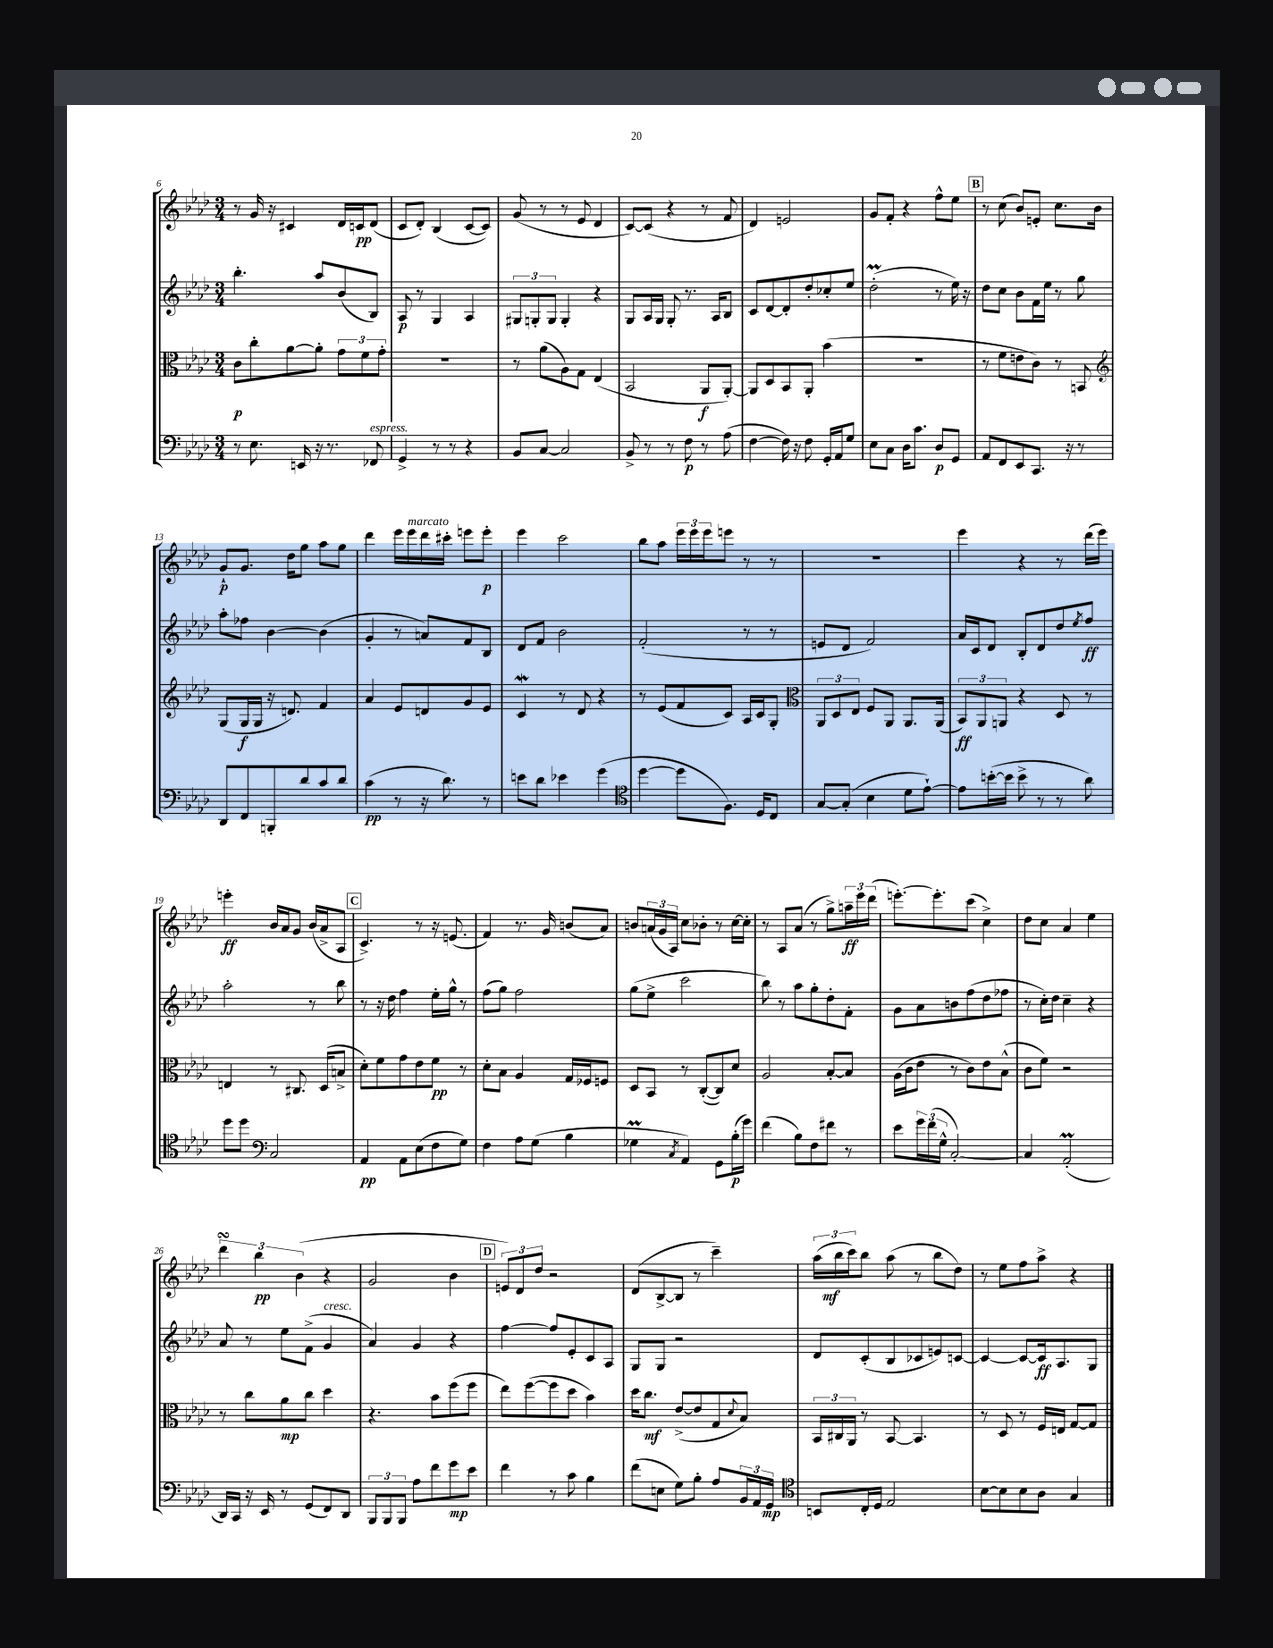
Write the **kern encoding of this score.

**kern	**kern	**kern	**kern
*staff4	*staff3	*staff2	*staff1
*clefF4	*clefC3	*clefG2	*clefG2
*k[b-e-a-d-]	*k[b-e-a-d-]	*k[b-e-a-d-]	*k[b-e-a-d-]
*M3/4	*M3/4	*M3/4	*M3/4
8r	8c\L	4.bb-'\	8r
8.E-\	8cc'\	.	16g/
.	.	.	16r
.	[8a-\	.	4c#/
16EE/	.	.	.
16r	8a-'\]J	8aa-/L	.
8.r	.	.	.
.	12g\L	(8b-/	16d-/LL
.	.	.	16c/J
.	12f\	.	.
8FF-/	.	8B-/J)	(8d-/J
.	12g'\J	.	.
=	=	=	=
4GG^/	2.r	8A-/	8c/L
.	.	8r	8d-'/J)
8r	.	4G/	(4B-/
8r	.	.	.
4r	.	4A-/	[8c/L
.	.	.	8c/]J)
=	=	=	=
8BB-/L	8r	12G#/L	(8g/
.	.	12G'/	.
[8C/J	(8a-\L	.	8r
.	.	12G/J	.
2C/]	8A-\)	4G'/	8r
.	8G\J	.	8e-/
.	(4E-/	4r	4d-/
=	=	=	=
8BB-^/	2BB-/	8G/L	[8c/L)
8r	.	16A-/L	(8c/]J
.	.	16G/JJ	.
8r	.	8G'/	4r
8F\	.	8.r	.
8r	8AA-/L	.	8r
.	.	16A-/LK	.
(8A-\	[8AA-'/J)	8B-/J	8f/
=	=	=	=
[4F\	8AA-/]L	8c/L	4d-/)
.	8D-/	[8d-/	.
16F\])	8BB-/	8d-'/]	2e/
16r	.	.	.
8F\	8AA-'/J	8dd-'/	.
16GG'/LL	(4b-\	8cc-'/	.
16AA-/J	.	.	.
8G/J	.	8ee-/J	.
=	=	=	=
8E-\L	2.r	(2dd-'\	8g/L
8C\J	.	.	8f'/J
16D-\LK	.	.	4r
8.c\J	.	.	.
8D-/L	.	8r	8ff^^\L
8GG/J	.	16ee-\)	8ee-\J
.	.	16r	.
=	=	=	=
8AA-/L	8r	8dd-\L	8r
8FF/	8f\L	8cc\J	(8cc\
8EE-/	8e\	8b-\L	8b-/L)
8.CC/J	8c\J)	16f\L	8e'/J
.	.	16ee-\JJ	.
.	8r	8r	8.cc\L
16r	.	.	.
8r	8BB/	8gg\	.
.	.	.	16b-\Jk
=	=	=	=
*	*clefG2	*	*
8DD-/L	(8G/L	8aa-'\L	8g`/L
8FF/	16G/L	8ff-\J	8.g/J
.	16G/JJ	.	.
8BBB'/	16r	[4b-\	.
.	8.d/)	.	16dd-\LK
8d-/	.	.	8gg\J
8c/	4f/	(4b-\]	8aa-\L
8d-/J	.	.	8gg\J
=	=	=	=
(4c\	4a-/	4g'/	4ddd-\
8r	8e-/L	8r	16eee-\LL
.	.	.	16eee-\
16r	8d/	8a/L)	16ddd-\
8.d-\)	.	.	16ccc#'\JJ
.	8g/	8f/	8eee\L
8r	8e-/J	8B-/J	8eee'\J
=	=	=	=
8e\L	4c/	8d-/L	4eee-\
8d-\J	.	8f/J	.
4e-\	8r	2b-\	2ccc\
.	8d-/	.	.
(4g\	4r	.	.
=	=	=	=
*clefC4	*	*	*
[4dd-\	8r	(2f'/	8bb-\L
.	(8e-/L	.	8aa-\J
8dd-\]L	8f/	.	24eee-\LL
.	.	.	24eee-\
.	.	.	24eee-\J
8.F\J)	8c/J)	.	8eee\J
.	16A-/LL	8r	8r
16D-/LK	16c/J	.	.
8C/J	8G'/J	8r	8r
=	=	=	=
*	*clefC3	*	*
[8G/L	12AA-/L	8e/L	2.r
.	12D-/	.	.
(8G'/]J	.	8d-/J	.
.	12E-/J	.	.
4B-\	8F/L	2f/)	.
.	8AA-/J	.	.
8d-\L	8.AA-/L	.	.
[8e-`\J)	.	.	.
.	(16AA-/Jk	.	.
=	=	=	=
8e-\]L	12BB-/L)	16a-/LL	4eee-\
.	.	16c/J	.
.	12AA-/	.	.
([16b'\L	.	8d-/J	.
.	12AA/J	.	.
16b\]JJ	.	.	.
8b^\	4r	8B-'/L	4r
8r	.	8d-/	.
8r	8D-/	8dd-/	8r
.	.	8qee-/	.
8a-\)	8r	8ff/J	(16ddd-\LL
.	.	.	16eee-\JJ)
=	=	=	=
8dd-\L	4E/	2aa-'\	4eee'\
8dd-\J	.	.	.
*clefF4	*	*	*
2C/	8r	.	16b-/LL
.	.	.	16a-/J
.	8.C#/	.	8g/J
.	.	8r	(16b-/LL
.	(16D-/LK	.	16a-^/J
.	8B^/J	8bb-\	8A-/J
=	=	=	=
4AA-/	8d-'\L)	8r	4.c^/)
.	8f\	16r	.
.	.	16dd-\	.
8AA-\L	8g\	4ff\	.
(8E-\	8e-\	.	8r
8F\	8f\J	16ee-'\LL	16r
.	.	16gg^^\JJ	(8.e/
8G\J)	8r	8r	.
=	=	=	=
4F\	8d-'\L	(8ff\L	4f/)
.	8B-\J	8gg\J)	.
8A-\L	4A-/	2ff\	8.r
(8G\J	.	.	.
.	.	.	16g/
4B-\	16G/LL	.	(8b/L
.	16F-/J	.	.
.	8F/J	.	8a-/J)
=	=	=	=
4G-\	8D-/L	(8gg\L	8b/L
.	8BB-/J	8ee-^\J	(24a/L
.	.	.	24g/
.	.	.	24A-/JJ)
8qC/	.	.	.
4AA-/)	8r	2ccc\	8cc\L
.	([8C'/L	.	8b-'\J
8GG\L	8C/])	.	8r
(16B-'\L	8d-/J	.	[16cc\LL
16g\JJ)	.	.	16cc'\]JJ
=	=	=	=
(4f\	2A-/	8bb-\)	8r
.	.	8r	8A-/L
8B-\L)	.	8aa-\L	(8a-/J
8F\	.	8gg'\	8r
8f#\J	[8B-'/L	8dd-'\	8gg^\L)
8r	8B-/]J	8f'\J	24aa~\L
.	.	.	24eee-\
.	.	.	(24ddd-\JJ
=	=	=	=
8e-\L	(16A-\LL	8g\L	[8.eee'\L)
.	16c\J	.	.
24g\L	8e-\J	8a-\	.
(24f\	.	.	.
.	.	.	8.eee'\]
24G^^\JJ	.	.	.
[2C'/)	8r	8b\	.
.	8c\L)	(8ff\	(8ccc\J
.	8e-\	8dd-\	4cc^\)
.	(8B-^^\J	8ff-\J	.
=	=	=	=
4C/]	8c\L	8r	8dd-\L
.	8f\J)	16cc'\LL)	8cc\J
.	.	16dd-\JJ	.
(2AA-'/	2r	4cc~\	4a-/
.	.	4r	4ee-\
=	=	=	=
16DD-/LL)	8r	8a-/	6ddd-\
16CC/JJ	.	.	.
16r	8cc\L	8r	.
.	.	.	6bb-\
16EE-/	.	.	.
8r	8a-\	8ee-\L	.
.	.	.	(6b-\
(8GG/L	8cc\J	(8f^\J	.
8FF/)	4dd-\	4g/	4r
8DD-/J	.	.	.
=	=	=	=
12BBB-/L	4.r	4a-/)	2g/
12BBB-/	.	.	.
12BBB-/J	.	.	.
8A-\L	.	4g/	.
8f\	8b-\L	.	.
8g\	(8ff\	4r	4b-\
8e-\J	8ff\J	.	.
=	=	=	=
4f\	8ee-\L)	[4ff\	12e/L)
.	.	.	12d-/
.	([8ff\	.	.
.	.	.	12dd-/J
8r	8ff\]	8ff/]L	2r
8c\	8dd-\J	8e-'/	.
4B-\	4b-\)	8c/	.
.	.	8A-/J	.
=	=	=	=
(8f\L	16dd-\LK	8G/L	(8d-/L
.	8.cc\J	.	.
8E\J	.	8G/J	[8B-^/
8G\L)	([8e-^/L	2r	8B-/]J
8B-'\J	8e-/]	.	8r
8A-/L	8G/	.	4ccc~\)
.	8qqd-/	.	.
24BB-/L	8B-/J)	.	.
24AA-/	.	.	.
24GG/JJ	.	.	.
=	=	=	=
*clefC4	*	*	*
8BB/L	24BB-/LL	8d-/L	(24aa-\LL
.	24C#/	.	24bb-\
.	24AA-/JJ	.	24ccc\J)
16C'/L	8r	(8c'/	8bb-\J
16D-/JJ	.	.	.
2E-/	[8BB-/	8B-/	(8aa-\
.	4.BB-/]	8c-/	8r
.	.	8e/)	8bb-\L
.	.	[8c/J	8dd-\J)
=	=	=	=
[8B-\L	8r	4c/_	8r
8B-\]	8D-/	.	8ee-\L
8B-\	8r	8c/_L	8ff\
8A-\J	16F/LL	16c/]k	8aa-^\J
.	16E/JJ	8.A-/	.
4G/	[8G/L	.	4r
.	8G/]J	8G/J	.
==	==	==	==
*-	*-	*-	*-
